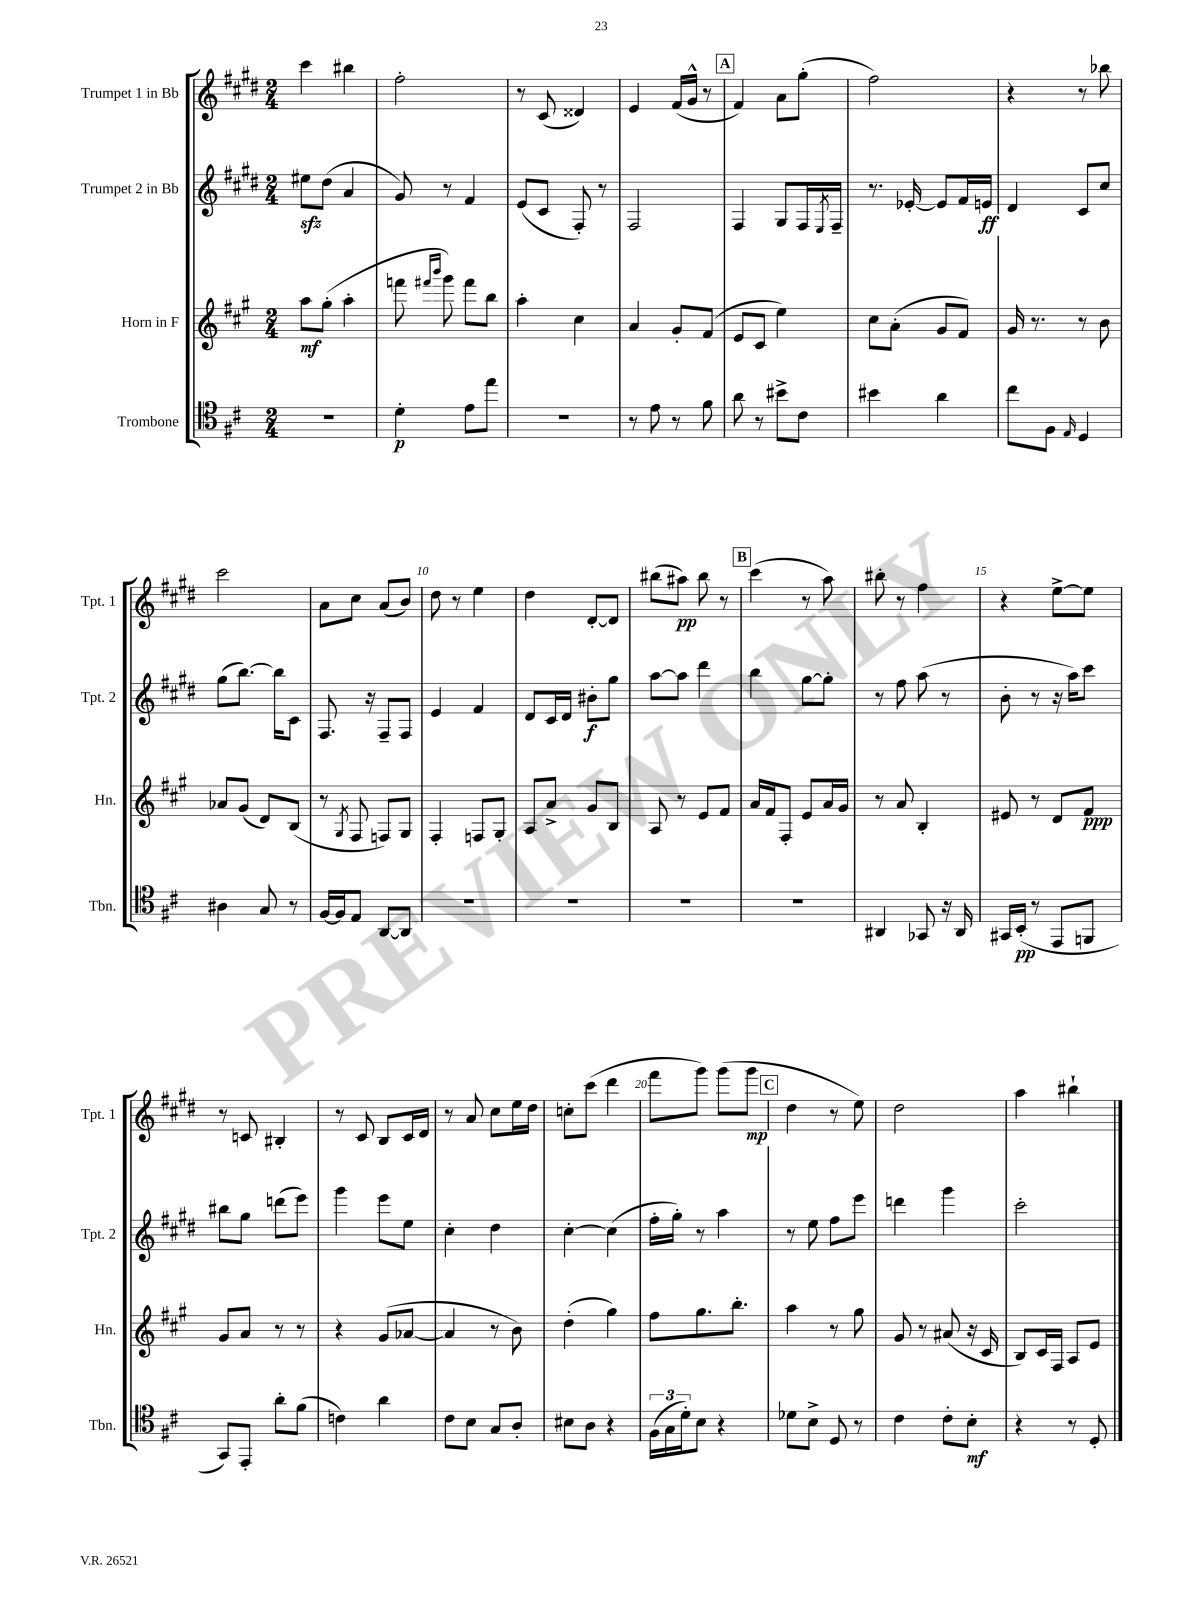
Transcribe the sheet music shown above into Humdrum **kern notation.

**kern	**kern	**kern	**kern
*staff4	*staff3	*staff2	*staff1
*clefC4	*clefG2	*clefG2	*clefG2
*k[f#c#]	*k[f#c#g#]	*k[f#c#g#d#]	*k[f#c#g#d#]
*M2/4	*M2/4	*M2/4	*M2/4
2r	8aa	8ee#	4ccc#
.	(8gg#'	(8dd#	.
.	4aa'	4a	4bb#
=	=	=	=
4d'	8fff	8g#)	2ff#'
.	16qqfff#	.	.
.	16qqbbb	.	.
.	8ggg#)	8r	.
8e	8fff#	4f#	.
8ee	8bb	.	.
=	=	=	=
2r	4aa'	(8e	8r
.	.	8c#	(8c#
.	4cc#	8F#')	4d##)
.	.	8r	.
=	=	=	=
8r	4a	2F#	4e
8e	.	.	.
8r	8g#'	.	(16f#
.	.	.	16g#^^
8f#	(8f#	.	8r
=	=	=	=
8a	8e	4F#	4f#)
8r	8c#	.	.
8b#^	4ee)	8G#	8a
8c#	.	16F#	(8gg#'
.	.	8qE	.
.	.	16F#~	.
=	=	=	=
4b#	8cc#	8.r	2ff#)
.	(8a'	.	.
.	.	[16e-'	.
4a	8g#	8e-]	.
.	8f#)	16f#	.
.	.	16e	.
=	=	=	=
8cc#	16g#	4d#	4r
.	8.r	.	.
8F#	.	.	.
16qqE	.	.	.
4D	8r	8c#	8r
.	8b	8cc#	8bb-
=	=	=	=
4A#	8a-	(8gg#	2ccc#
.	(8g#	[8.bb)	.
8G	8d)	.	.
.	.	16bb]	.
8r	(8B	8c#	.
=	=	=	=
[16F#	8r	8.F#	8a
16F#]	.	.	.
.	8qG#	.	.
8E	8F#	.	8cc#
.	.	16r	.
[8AA	8F)	8F#~	(8a
8AA]	8G#	8F#	8b)
=	=	=	=
2r	4F#'	4e	8dd#
.	.	.	8r
.	8F	4f#	4ee
.	8G#'	.	.
=	=	=	=
2r	8A	8d#	4dd#
.	8a^	16c#	.
.	.	16d#	.
.	8g#	8b#'	[8d#'
.	8B	8gg#	8d#]
=	=	=	=
2r	8A	[8aa	(8bb#
.	8r	8aa]	8aa#)
.	8e	4ddd#	8bb#
.	8f#	.	8r
=	=	=	=
2r	16a	4bb	(4ccc#
.	16f#	.	.
.	8F#'	.	.
.	8e	[8gg#	8r
.	16a	8gg#']	8aa)
.	16g#	.	.
=	=	=	=
4AA#	8r	8r	8bb#'
.	8a	8ff#	8r
8GG-	4B'	(8aa	4ff#
16r	.	8r	.
16AA#	.	.	.
=	=	=	=
16GG#	8e#	8b'	4r
(16BB'	.	.	.
8r	8r	8r	.
8EE	8d	16r	[8ee^
.	.	16aa)	.
8FF	8f#	8ccc#	8ee]
=	=	=	=
8GG)	8g#	8bb#	8r
8EE'	8a	8gg#	8c
8a'	8r	(8ddd	4B#'
(8f#	8r	8eee)	.
=	=	=	=
4c)	4r	4ggg#	8r
.	.	.	8c#
4a	(8g#	8eee	8B
.	[8a-	8ee	16c#
.	.	.	16d#
=	=	=	=
8c#	4a-]	4cc#'	8r
8B	.	.	8a
8G	8r	4dd#	8cc#
8A'	8b)	.	16ee
.	.	.	16dd#
=	=	=	=
8B#	(4dd'	[4cc#'	8cc'
8A	.	.	(8ccc#
4r	4gg#)	(4cc#]	4ddd#
=	=	=	=
(24F#	8ff#	16ff#'	8fff#
24G	.	.	.
.	.	16gg#')	.
24d')	.	.	.
8B	8.gg#	8r	8ggg#)
4r	.	4aa	(8ggg#
.	8.bb'	.	.
.	.	.	8ggg#
=	=	=	=
8d-	4aa	8r	4dd#
8B^	.	8ee	.
8D	8r	8ff#	8r
8r	8gg#	8eee	8ee)
=	=	=	=
4c#	8g#	4ddd	2dd#
.	8r	.	.
8c#'	(8a#	4ggg#	.
8B'	16r	.	.
.	16c#	.	.
=	=	=	=
4r	8B)	2ccc#'	4aa
.	16c#	.	.
.	16F#	.	.
8r	8A	.	4bb#`
8D'	8e	.	.
==	==	==	==
*-	*-	*-	*-
